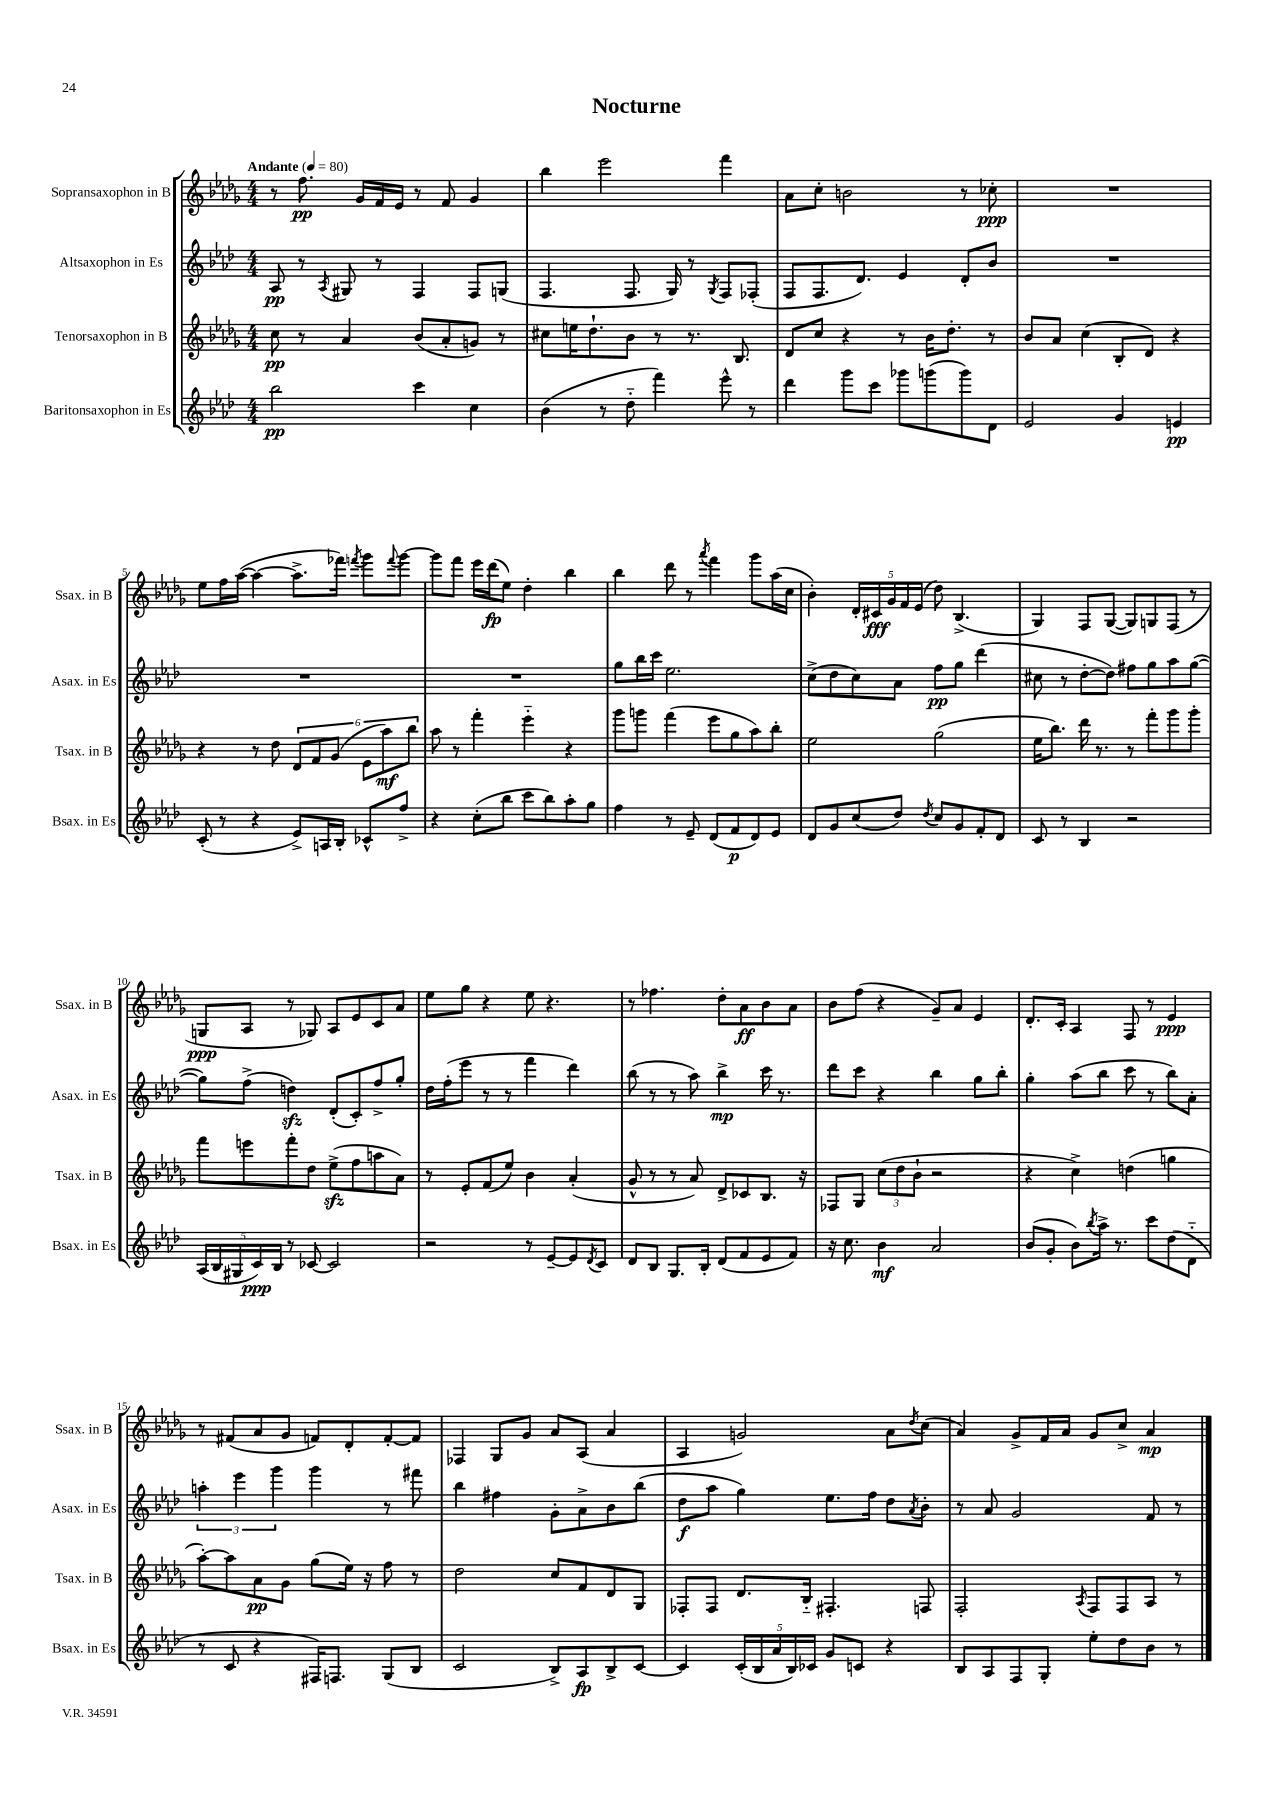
\header { title = "Nocturne" }
<<
\new StaffGroup <<
\new Staff = "s0" \with { instrumentName = "Sopransaxophon in B" shortInstrumentName = "Ssax. in B" } {
    \clef treble \key des \major \numericTimeSignature \time 4/4 \tempo "Andante" 4 = 80
    r8 f''8.\pp ges'16 f'16 ees'16 r8 f'8 ges'4 |
    bes''4 ees'''2 f'''4 |
    aes'8 c''8-. b'2 r8 ces''8-.\ppp |
    R1 |
    ees''8 f''16 aes''16~( aes''4~ aes''8.-> fes'''16) \acciaccatura { f'''8 } ges'''8 \appoggiatura { f'''8 } ges'''8~ |
    ges'''8 f'''8 ees'''16 des'''16\fp( ees''8) des''4-. bes''4 |
    bes''4 des'''8 r8 \acciaccatura { aes'''8 } f'''4 ges'''8 aes''16( c''16 |
    bes'4-.) \tuplet 5/4 { des'16-. cis'16\fff ges'16 f'16 ees'16( } des''8) bes4.->( |
    ges4) f8 ges8~( ges8) g8 f8( r8 |
    g8\ppp aes8 r8 ges8) aes8 ees'8 c'8 aes'8 |
    ees''8 ges''8 r4 ees''8 r4. |
    r8 fes''4. des''8-. aes'8\ff bes'8 aes'8 |
    bes'8 f''8( r4 ges'8--) aes'8 ees'4 |
    des'8.-. c'16-. aes4 f8 r8 ees'4\ppp |
    r8 fis'8( aes'8 ges'8 f'8) des'8-. f'8~-. f'8 |
    fes4 ges8 ges'8 aes'8 aes8( aes'4 |
    aes4 g'2) aes'8 \acciaccatura { des''8 } c''8( |
    aes'4) ges'8-> f'16 aes'16 ges'8 c''8-> aes'4\mp \bar "|." |
}
\new Staff = "s1" \with { instrumentName = "Altsaxophon in Es" shortInstrumentName = "Asax. in Es" } {
    \clef treble \key aes \major \numericTimeSignature \time 4/4
    aes8\pp r8 \acciaccatura { aes8 } gis8 r8 f4 f8 g8( |
    f4. f8. g16) r8 \acciaccatura { g8 } f8 fes8-.( |
    f8 f8. des'8.) ees'4 des'8-. bes'8 |
    R1 |
    R1 |
    R1 |
    g''8 bes''16 c'''16 ees''2. |
    c''8->( des''8 c''8) aes'8 f''8\pp g''8 des'''4( |
    cis''8 r8 des''8~-. des''8) fis''8 g''8 aes''8 g''8~( |
    g''8) f''8->( d''4\sfz) des'8-.( c'8-.) f''8-> g''8-. |
    des''16 f''16-.( ees'''8 r8 r8 f'''4 des'''4) |
    bes''8( r8 r8 aes''8) bes''4->\mp c'''16 r8. |
    des'''8 c'''8 r4 bes''4 g''8 bes''8-. |
    g''4-. aes''8( bes''8 c'''8 r8 bes''8) aes'8-. |
    \tuplet 3/2 { a''4-. ees'''4 g'''4 } g'''4 r8 fis'''8 |
    bes''4 fis''4 g'8-. aes'8-> bes'8 bes''8( |
    des''8\f aes''8 g''4) ees''8. f''16 des''8 \acciaccatura { aes'8 } bes'8-. |
    r8 aes'8 g'2 f'8 r8 \bar "|." |
}
\new Staff = "s2" \with { instrumentName = "Tenorsaxophon in B" shortInstrumentName = "Tsax. in B" } {
    \clef treble \key des \major \numericTimeSignature \time 4/4
    c''8\pp r8 aes'4 bes'8( aes'8-. g'8) r8 |
    cis''8 e''16 des''8.-! bes'8 r8 r8. bes8. |
    des'8 c''8 r4 r8 bes'16 des''8.-. r8 |
    bes'8 aes'8 c''4( bes8-. des'8) r4 |
    r4 r8 des''8 \tuplet 6/4 { des'8 f'8 ges'8( ees'8 aes''8\mf) bes''8 } |
    aes''8 r8 f'''4-. ees'''4-_ r4 |
    ges'''8 g'''8 f'''4( ees'''8 ges''8 aes''8) bes''8-. |
    ees''2 ges''2( |
    ees''16 bes''8.) des'''16 r8. r8 f'''8-. ges'''8 ges'''8-. |
    f'''8 e'''8 f'''8-. des''8 ees''8->\sfz( f''8 a''8 aes'8) |
    r8 ees'8-. f'8( ees''8) bes'4 aes'4-.( |
    ges'8-^ r8 r8 aes'8) des'8-> ces'8 bes8. r16 |
    fes8 ges8 \tuplet 3/2 { c''8( des''8 bes'8-! } r2 |
    r4 c''4->) d''4( g''4 |
    aes''8~-.) aes''8 aes'8\pp ges'8 ges''8( ees''16) r16 f''8 r8 |
    des''2 c''8 f'8 des'8 ges8 |
    fes8-. fes8 des'8. bes16-_ fis4.-. f8 |
    f2-. \acciaccatura { aes8 } f8 f8 aes8 r8 \bar "|." |
}
\new Staff = "s3" \with { instrumentName = "Baritonsaxophon in Es" shortInstrumentName = "Bsax. in Es" } {
    \clef treble \key aes \major \numericTimeSignature \time 4/4
    bes''2\pp c'''4 c''4 |
    bes'4( r8 des''8-_ f'''4) ees'''8-^ r8 |
    des'''4 g'''8 c'''8 ges'''8 g'''8( g'''8) des'8 |
    ees'2 g'4 e'4\pp |
    c'8-.( r8 r4 ees'8->) a16 bes16-. ces'8-^ f''8-> |
    r4 c''8-.( bes''8 c'''8 bes''8) aes''8-. g''8 |
    f''4 r8 ees'8-- des'8( f'8\p des'8) ees'8 |
    des'8 g'8 c''8( des''8) \acciaccatura { des''8 } c''8 g'8 f'8-. des'8 |
    c'8 r8 bes4 r2 |
    \tuplet 5/4 { aes16( bes16 gis16 c'16\ppp) bes16 } r8 ces'8~ ces'2 |
    r2 r8 ees'8~-- ees'8 \acciaccatura { des'8 } c'8 |
    des'8 bes8 g8. bes16-. des'8( f'8 ees'8 f'8) |
    r16 c''8. bes'4\mf aes'2 |
    bes'8( g'8-. bes'8) \acciaccatura { bes''8 } aes''16-> r8. c'''8 des''8( des'8-_ |
    r8 c'8 r4 fis16) f8. g8( bes8 |
    c'2 bes8->) aes8\fp bes8-> c'8~ |
    c'4 \tuplet 5/4 { c'16-.( bes16 aes'16 bes16) ces'16 } g'8 c'8 r4 |
    bes8 aes8 f8 g8-. ees''8-. des''8 bes'8 r8 \bar "|." |
}
>>
>>
